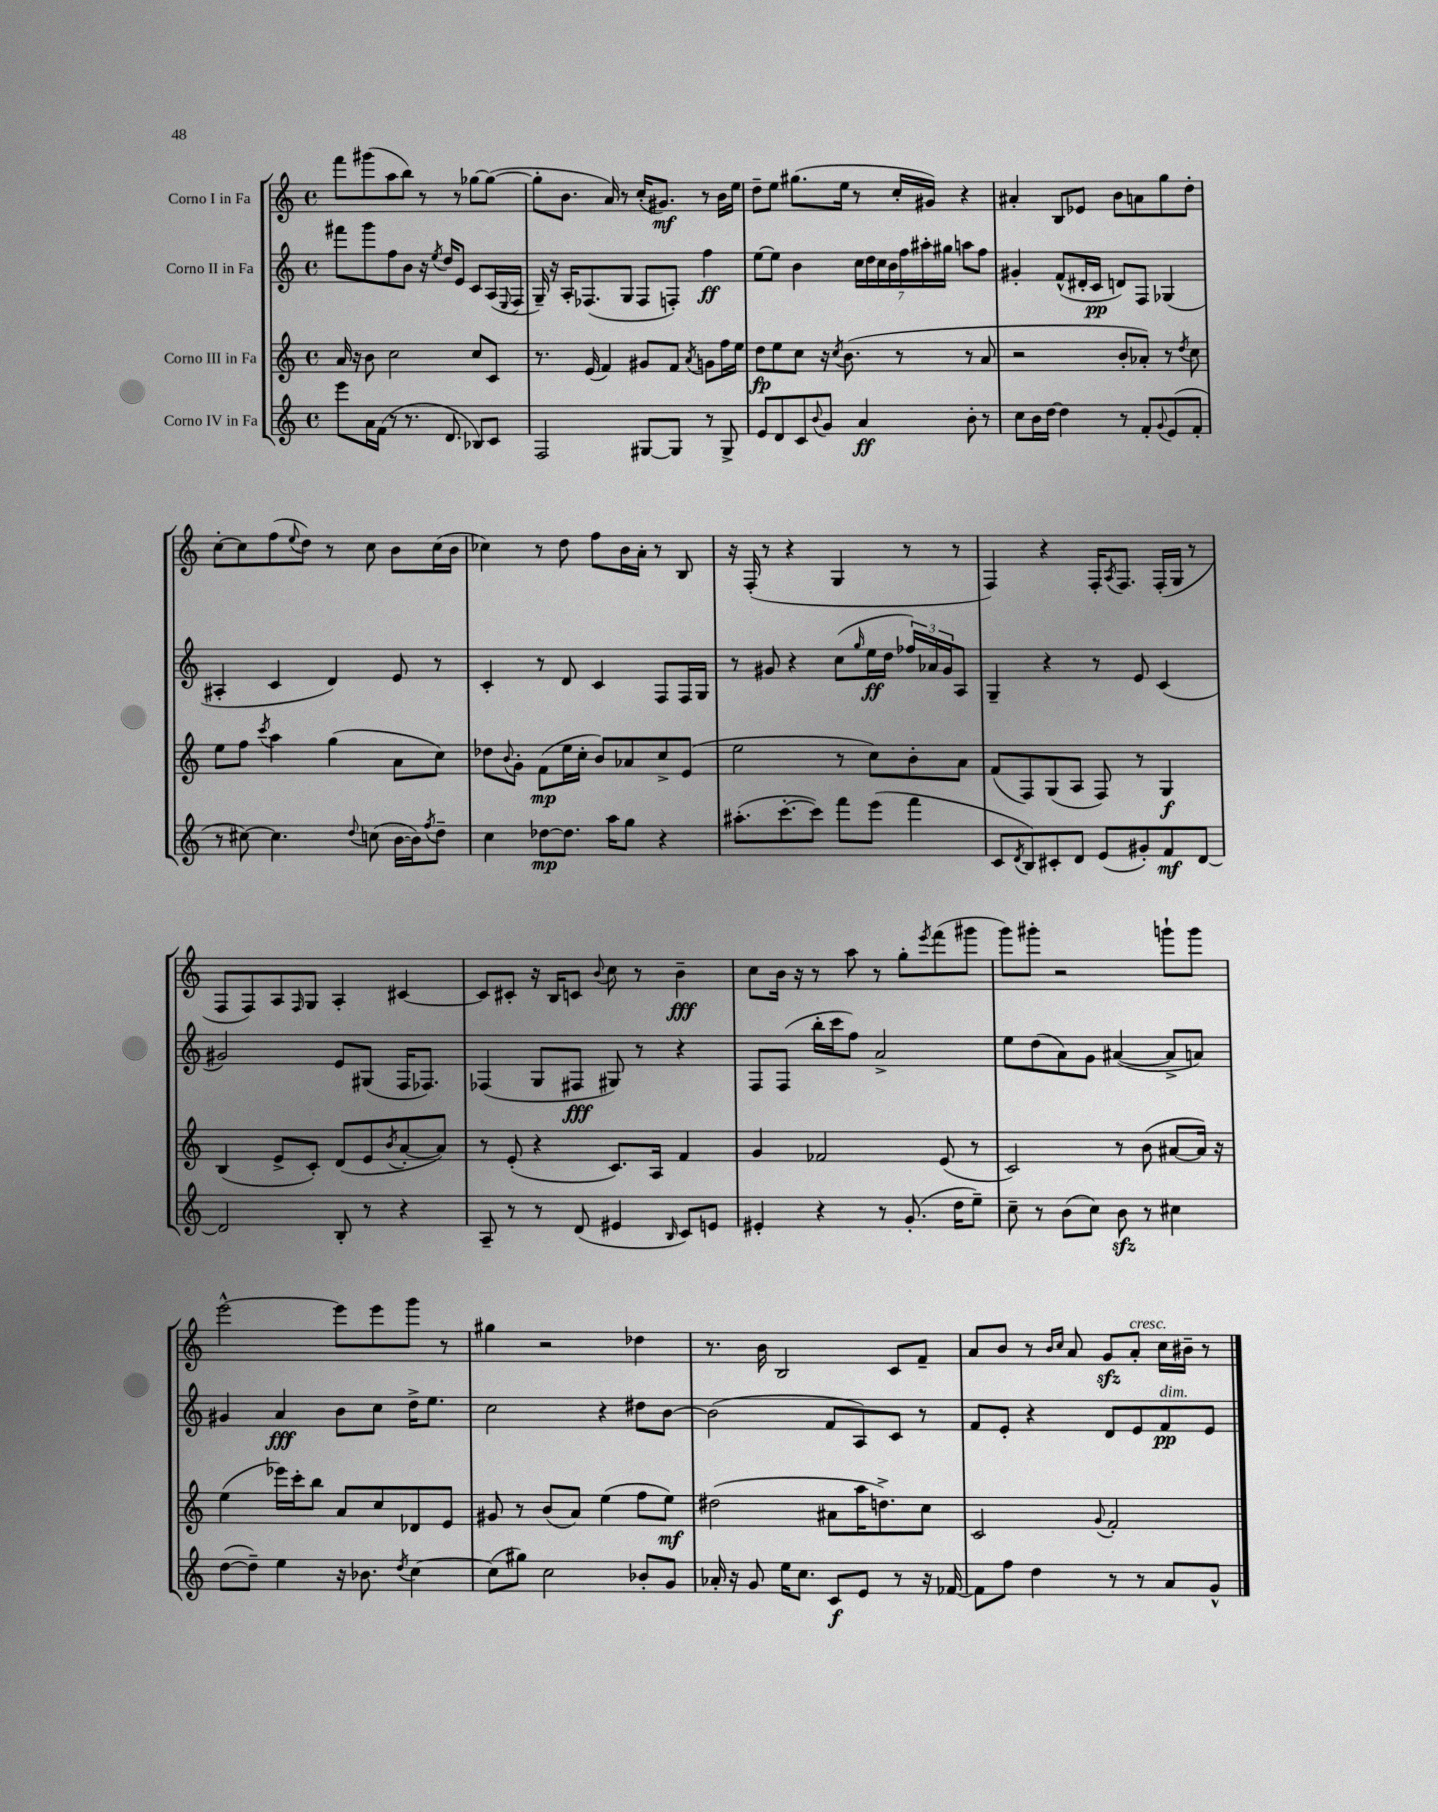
<<
\new StaffGroup <<
\new Staff = "s0" \with { instrumentName = "Corno I in Fa" } {
    \clef treble \key c \major \defaultTimeSignature \time 4/4
    f'''8 gis'''8( a''8 b''8) r8 r8 ges''8~ ges''8~( |
    ges''8-. b'8. a'16) r8 c''16-.( gis'8.\mf) r8 b'16 e''16 |
    d''8-- e''8 gis''8.( e''16 r8 c''16-. gis'16) r4 |
    ais'4-. b8 ees'8 b'8 a'8 g''8 d''8-. |
    c''8~-. c''8 f''8( \appoggiatura { e''8 } d''8) r8 c''8 b'8 c''16( b'16 |
    ces''4) r8 d''8 f''8 b'16 a'16-. r8 b8 |
    r16 f16-.( r8 r4 g4 r8 r8 |
    f4) r4 f16-. \acciaccatura { a8 } f8. f16-.( g16 r8 |
    f8 f8) a8 \grace { f16 } g8 a4-. cis'4~ |
    cis'8 cis'8-. r16 b16 c'8 \appoggiatura { b'8 } c''8 r8 b'4--\fff |
    c''8 b'16 r16 r8 a''8 r8 g''8-. \acciaccatura { e'''8 } f'''8( gis'''8 |
    g'''8) gis'''8-. r2 g'''8-! g'''8 |
    e'''2~-^ e'''8 e'''8 g'''8 r8 |
    gis''4 r2 des''4 |
    r8. b'16 b2 c'8 f'8-- |
    a'8 b'8 r8 \grace { b'16 c''16 } a'8 g'8\sfz a'8-.^\markup { \italic "cresc." } c''16 bis'16-- r8 \bar "|." |
}
\new Staff = "s1" \with { instrumentName = "Corno II in Fa" } {
    \clef treble \key c \major \defaultTimeSignature \time 4/4
    fis'''8 g'''8 f''8 b'8 r16 \acciaccatura { e''8 } d''16 e'8 c'8 a16( \appoggiatura { e8 } f16 |
    g16--) r16 a16-. fes8.( g8 fes8 f8-.) f''4\ff |
    e''8~ e''8 b'4 \tuplet 7/4 { c''16 d''16 c''16 b'16 f''16 ais''16-. gis''16 } a''8 f''8 |
    gis'4-. f'8-^( dis'16-. c'16\pp d'8) f8 ges4( |
    ais4-. c'4 d'4) e'8 r8 |
    c'4-. r8 d'8 c'4 f8 f16 g16 |
    r8 gis'8 r4 c''8( \grace { g''16 } e''16\ff d''16 \tuplet 3/2 { fes''16) aes'16 gis'16 } a8 |
    g4-- r4 r8 e'8 c'4( |
    gis'2) e'8 gis8( f16 fes8.) |
    fes4( g8 fis8\fff gis8) r8 r4 |
    f8 f8( b''16-. c'''16 f''8) a'2-> |
    e''8 d''8( a'8) g'8 ais'4~( ais'8-> a'8) |
    gis'4 a'4\fff b'8 c''8 d''16-> e''8. |
    c''2 r4 dis''8 b'8~ |
    b'2( f'8 a8) c'8 r8 |
    f'8 e'8-. r4 d'8 e'8 f'8\pp^\markup { \italic "dim." } e'8 \bar "|." |
}
\new Staff = "s2" \with { instrumentName = "Corno III in Fa" } {
    \clef treble \key c \major \defaultTimeSignature \time 4/4
    a'16 r16 b'8 c''2 c''8 c'8 |
    r8. e'16( f'4) gis'8 f'8 \acciaccatura { a'8 } g'8 f''16 e''16 |
    d''8\fp e''8 c''8 r16 \acciaccatura { c''8 } b'8.( r8 r8 a'8 |
    r2 b'8-. aes'8-.) r8 \acciaccatura { d''8 } c''8 |
    e''8 f''8 \acciaccatura { c'''8 } a''4 g''4( a'8 c''8) |
    des''8 \appoggiatura { b'8 } g'8-. f'8\mp( e''16 c''16-. b'8) aes'8 c''8-> e'8( |
    e''2 r8 c''8) b'8-. a'8 |
    f'8( f8) g8( a8 f8) r8 g4\f |
    b4( e'8-> c'8-.) d'8( e'8 \acciaccatura { b'8 } a'8~-. a'8) |
    r8 e'8-.( r4 c'8.) a16 f'4 |
    g'4 fes'2 e'8( r8 |
    c'2) r8 b'8( ais'8~ ais'16) r16 |
    e''4( ees'''16) c'''16-. b''8 a'8 c''8 des'8 e'8 |
    gis'8 r8 b'8( a'8) e''4( f''8 e''8\mf) |
    dis''2( ais'8 a''16 d''8.->) c''8 |
    c'2 \appoggiatura { g'8 } f'2-. \bar "|." |
}
\new Staff = "s3" \with { instrumentName = "Corno IV in Fa" } {
    \clef treble \key c \major \defaultTimeSignature \time 4/4
    e'''8 a'16 f'16( r8 r8. d'8. bes8) c'8 |
    f2 gis8~ gis8 r8 gis8-> |
    e'8 d'8 c'8 \appoggiatura { b'8 } g'8 a'4\ff b'8-. r8 |
    c''8 b'16 d''16~ d''4 r8 f'8-. \appoggiatura { g'8 } e'8( f'8-. |
    r8 cis''8~) cis''4. \appoggiatura { d''8 } c''8( b'16~ b'16) \acciaccatura { f''8 } d''8-- |
    c''4 des''8~\mp des''8. a''16 g''8 r4 |
    ais''8.-.( c'''8.~-. c'''8) f'''8 e'''8( f'''4 |
    c'8 \acciaccatura { d'8 } b8) cis'8-. d'8 e'8( gis'8-.) f'8\mf d'8~ |
    d'2 b8-. r8 r4 |
    a8-- r8 r8 d'8( eis'4 \grace { b16 } c'8) e'8 |
    eis'4-. r4 r8 g'8.-.( d''16 e''8--) |
    c''8-- r8 b'8( c''8) b'8\sfz r8 cis''4 |
    d''8~( d''8--) e''4 r16 bes'8. \acciaccatura { d''8 } c''4~ |
    c''8( gis''8) c''2 bes'8-. g'8 |
    aes'16-. r16 g'8 e''16 c''8. c'8\f e'8 r8 r16 fes'16~ |
    fes'8 f''8 d''4 r8 r8 a'8 g'8-^ \bar "|." |
}
>>
>>
\layout { \context { \Score \remove "Bar_number_engraver" } }
